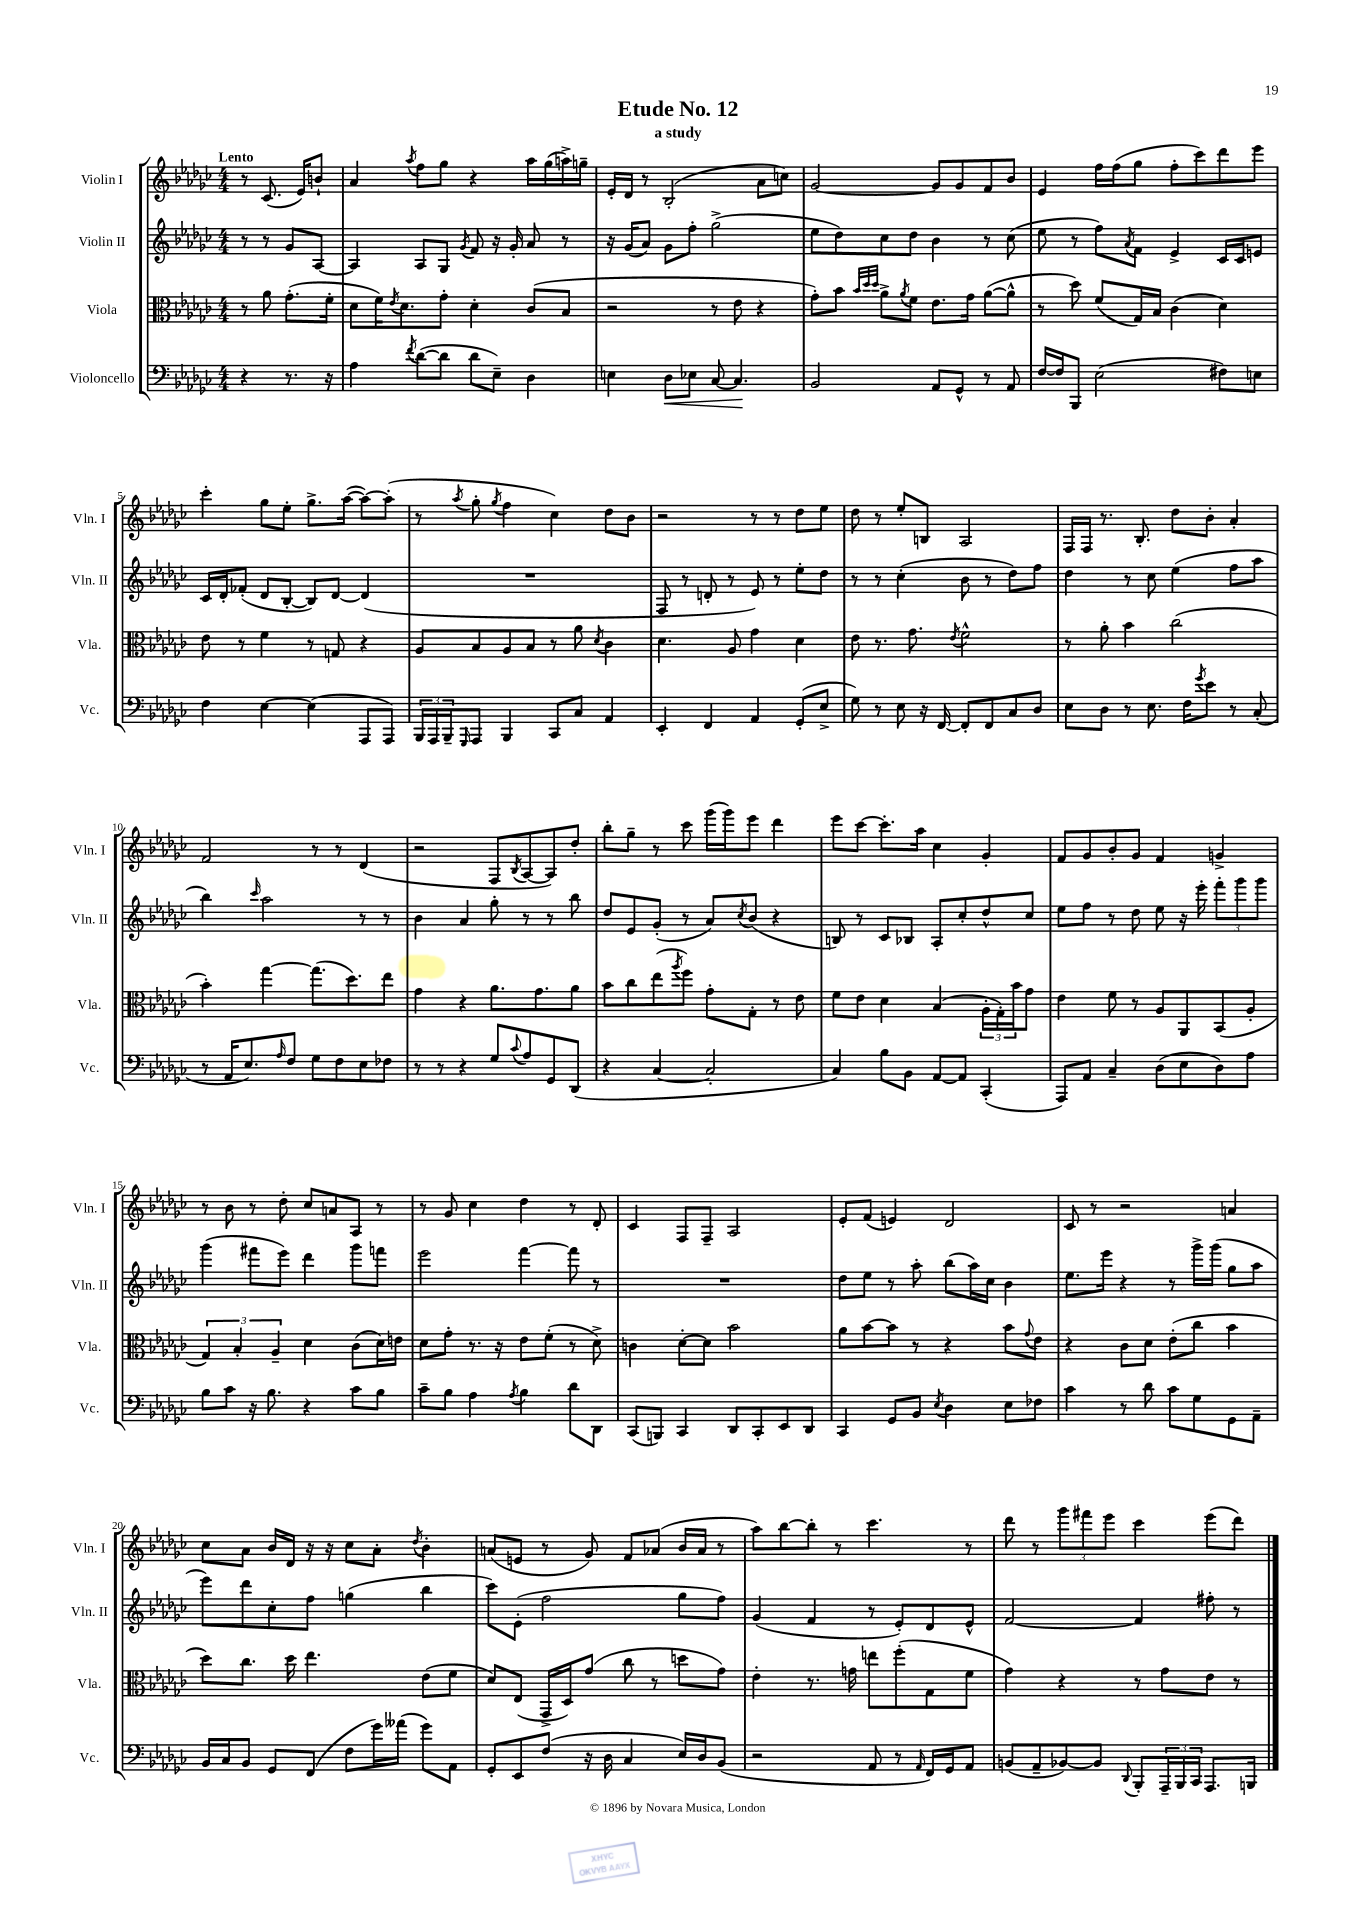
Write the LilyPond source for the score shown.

\header { title = "Etude No. 12" subtitle = "a study" }
<<
\new StaffGroup <<
\new Staff = "s0" \with { instrumentName = "Violin I" shortInstrumentName = "Vln. I" } {
    \clef treble \key ges \major \numericTimeSignature \time 4/4 \partial 2 \tempo "Lento"
    r8 ces'8.( ees'16) b'8-! |
    aes'4 \acciaccatura { aes''8 } f''8 ges''8 r4 aes''16 ges''16( a''16->) g''16-- |
    ees'16-. des'16 r8 bes2-.( aes'8 c''8) |
    ges'2~ ges'8 ges'8 f'8 bes'8 |
    ees'4 f''16 f''16( ges''8 f''8-. ces'''8) des'''8 ees'''8 |
    ces'''4-. ges''8 ees''8-. ges''8.-> aes''16~( aes''8~) aes''8-.( |
    r8 \acciaccatura { aes''8 } ges''8-. \acciaccatura { ges''8 } f''4 ces''4) des''8 bes'8 |
    r2 r8 r8 des''8 ees''8 |
    des''8 r8 ees''8-. b8 aes2 |
    f16 f16 r8. bes8.-. des''8 bes'8-. aes'4-. |
    f'2 r8 r8 des'4( |
    r2 f8 \acciaccatura { bes8 } aes8~ aes8) des''8-. |
    bes''8-. ges''8-- r8 ces'''8 ges'''16( ges'''16) ees'''8 des'''4 |
    ees'''8 ces'''8~ ces'''8.-. aes''16 ces''4 ges'4-. |
    f'8 ges'8 bes'8-. ges'8 f'4 g'4-> |
    r8 bes'8 r8 des''8-. ces''8 a'8 aes8 r8 |
    r8 ges'8 ces''4 des''4 r8 des'8-. |
    ces'4 f8 f8-- aes2 |
    ees'8-. f'8( e'4) des'2 |
    ces'8 r8 r2 a'4 |
    ces''8 aes'8 bes'16 des'16 r16 r16 ces''8 aes'8-. \acciaccatura { des''8 } bes'4-. |
    a'8( e'8 r8 ges'8) f'8 aes'8( bes'16 aes'16 r8 |
    aes''8) bes''8~ bes''8-. r8 ces'''4. r8 |
    des'''8 r8 \tuplet 3/2 { ges'''8 fis'''8 ees'''8 } ces'''4 ees'''8( des'''8) \bar "|." |
}
\new Staff = "s1" \with { instrumentName = "Violin II" shortInstrumentName = "Vln. II" } {
    \clef treble \key ges \major \numericTimeSignature \time 4/4 \partial 2
    r8 r8 ges'8 aes8~ |
    aes4 aes8 ges8 \acciaccatura { ges'8 } f'8 r16 ges'16-. aes'8 r8 |
    r16 ges'16( aes'8) ges'8 f''8-. ges''2->( |
    ees''8 des''8) ces''8 des''8 bes'4 r8 ces''8( |
    ees''8 r8 f''8) \acciaccatura { aes'8 } f'8 ees'4-> ces'16 ces'16 e'8 |
    ces'16 des'16-. fes'8-.( des'8 bes8~-. bes8) des'8~ des'4( |
    R1 |
    f8 r8 d'8-. r8 ees'8) r8 ees''8-. des''8 |
    r8 r8 ces''4-.( bes'8 r8 des''8) f''8 |
    des''4 r8 ces''8 ees''4( f''8 aes''8 |
    bes''4) \grace { ces'''16 } aes''2 r8 r8 |
    bes'4 aes'4 ges''8-. r8 r8 bes''8 |
    des''8 ees'8 ges'8-.( r8 aes'8) \acciaccatura { ces''8 } bes'8( r4 |
    b8) r8 ces'8 bes8 aes8-. ces''8-. des''8-^ ces''8 |
    ees''8 f''8 r8 des''8 ees''8 r16 ees'''16-. \tuplet 3/2 { f'''8-. ges'''8 ges'''8 } |
    ges'''4( fis'''8 ees'''8) des'''4 ges'''8 f'''8 |
    ees'''2 f'''4~ f'''8 r8 |
    R1 |
    des''8 ees''8 r8 aes''8-. bes''8( aes''16) ces''16 bes'4 |
    ees''8. ees'''16 r4 r8 ges'''16-> ges'''16( ges''8 aes''8 |
    ees'''8) des'''8 ces''8-. f''8 g''4( bes''4 |
    ces'''8) ees'8-.( f''2 ges''8 f''8) |
    ges'4( f'4 r8 ees'8-.) des'8 ees'8-^ |
    f'2~ f'4 fis''8-. r8 \bar "|." |
}
\new Staff = "s2" \with { instrumentName = "Viola" shortInstrumentName = "Vla." } {
    \clef alto \key ges \major \numericTimeSignature \time 4/4 \partial 2
    r8 aes'8 ges'8.-.( f'16-. |
    des'8 f'16) \acciaccatura { ees'8 } des'8. ges'8-. des'4-. ces'8( bes8 |
    r2 r8 ees'8 r4 |
    ges'8-.) bes'8 \grace { bes'32 des''32 des''32 } aes'8-> \acciaccatura { aes'8 } f'8 ees'8. ges'16 aes'8~( aes'8-^ |
    r8 des''8) f'8( ges16) bes16 ces'4( des'4) |
    ees'8 r8 f'4 r8 g8 r4 |
    aes8 bes8 aes8 bes8 r8 aes'8 \acciaccatura { des'8 } ces'4 |
    des'4. aes8 ges'4 des'4 |
    ees'8 r8. ges'8. \acciaccatura { ees'8 } f'2-^ |
    r8 aes'8-. bes'4 ces''2( |
    bes'4-.) ges''4~ ges''8.( des''8.) ees''8 |
    ges'4 r4 aes'8. ges'8. aes'8 |
    bes'8 ces''8 ees''8( \acciaccatura { aes''8 } f''8) ges'8-. ges8-. r8 ees'8 |
    f'8 ees'8 des'4 bes4( \tuplet 3/2 { aes16-. ges16-.) bes'16 } ges'8 |
    ees'4 f'8 r8 aes8 aes,8 bes,8( aes8-. |
    \tuplet 3/2 { ges4) bes4-. aes4-- } des'4 ces'8( des'16) e'16 |
    des'8 ges'8-. r8. r16 ees'8 f'8-.( r8 des'8->) |
    c'4 des'8~-. des'8 bes'2 |
    aes'8 bes'8~ bes'8 r8 r4 bes'8 \appoggiatura { ges'8 } ees'8 |
    r4 ces'8 des'8 ees'8-.( ces''8 bes'4 |
    des''8) ces''8. des''16 ees''4. ees'8( f'8 |
    des'8) ees8( ges,16-> des16) ges'8( ces''8 r8 d''8 ges'8) |
    ees'4-. r8. g'16 e''8 f''8-.( ges8 f'8 |
    ges'4) r4 r8 ges'8 ees'8 r8 \bar "|." |
}
\new Staff = "s3" \with { instrumentName = "Violoncello" shortInstrumentName = "Vc." } {
    \clef bass \key ges \major \numericTimeSignature \time 4/4 \partial 2
    r4 r8. r16 |
    aes4 \acciaccatura { f'8 } des'8~( des'8 des'8 ees8--) des4 |
    e4 des8\< ees8 ces8~ ces4.\! |
    bes,2 aes,8 ges,8-^ r8 aes,8 |
    f16~ f16 bes,,8 ees2( fis8) e8 |
    f4 ees4~ ees4( aes,,8 aes,,8) |
    \tuplet 3/2 { bes,,16 aes,,16 bes,,16-- } \grace { ges,,16 } aes,,8 bes,,4 ces,8 ces8 aes,4 |
    ees,4-. f,4 aes,4 ges,8-.( ees8-> |
    ges8) r8 ees8 r16 f,16~ f,8-. f,8 ces8 des8 |
    ees8 des8 r8 ees8. f16 \acciaccatura { ges'8 } ees'8 r8 ces8-.( |
    r8 aes,16 ees8.) \grace { aes16 } f8 ges8 f8 ees8 fes8 |
    r8 r8 r4 ges8 \appoggiatura { ces'8 } aes8 ges,8 des,8( |
    r4 ces4~ ces2-. |
    ces4) bes8 bes,8 aes,8~ aes,8 ces,4-.( |
    aes,,8) aes,8 ces4-- des8( ees8 des8) aes8 |
    bes8 ces'8 r16 bes8. r4 ces'8 bes8 |
    ces'8-- bes8 aes4 \acciaccatura { aes8 } bes4 des'8 des,8 |
    ces,8( b,,8) ces,4 des,8 ces,8-. ees,8 des,8 |
    ces,4 ges,8 bes,8 \acciaccatura { ees8 } des4 ees8 fes8 |
    ces'4 r8 des'8 ces'8 ges8 ges,8 aes,8-- |
    bes,16 ces16 bes,8 ges,8 f,8( f8 ges'16) aeses'16( ges'8) aes,8 |
    ges,8-. ees,8 f8( r16 des16 ces4 ees16) des16 bes,8( |
    r2 aes,8 r8 \grace { aes,16 } f,16) ges,16 aes,8 |
    b,8( aes,8-- bes,8~) bes,8 \appoggiatura { des,8 } bes,,8-. \tuplet 3/2 { aes,,16-- bes,,16 ces,16 } aes,,8. b,,16 \bar "|." |
}
>>
>>
